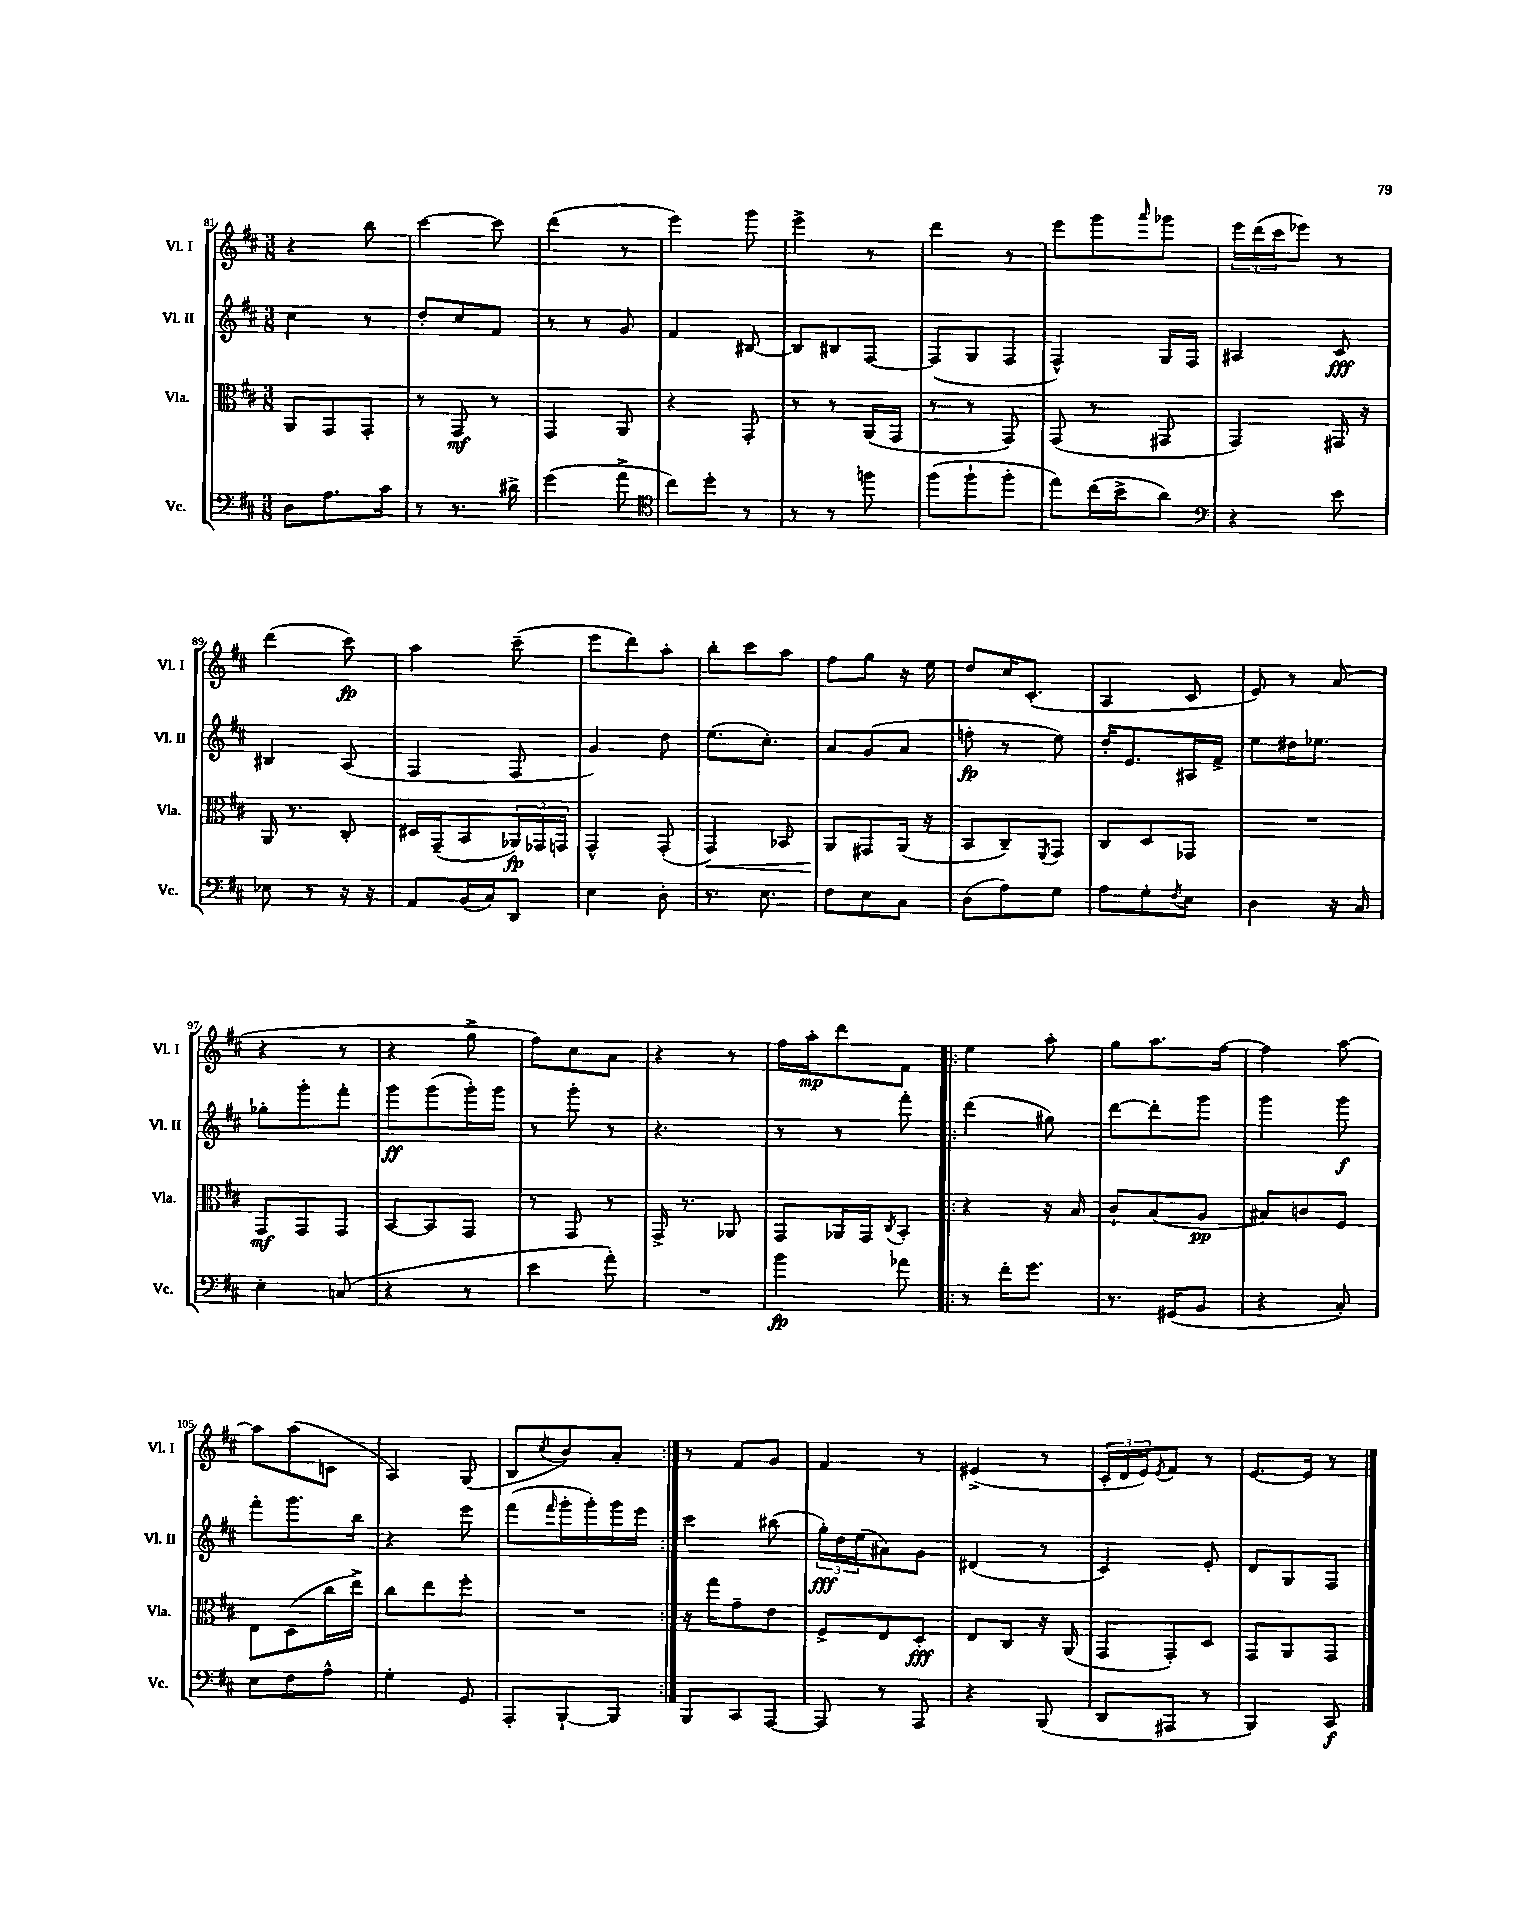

**kern	**kern	**kern	**kern
*staff4	*staff3	*staff2	*staff1
*clefF4	*clefC3	*clefG2	*clefG2
*k[f#c#]	*k[f#c#]	*k[f#c#]	*k[f#c#]
*M3/8	*M3/8	*M3/8	*M3/8
8D	8AA	4cc#	4r
8.A	8GG	.	.
.	8GG'	8r	8bb
16c#	.	.	.
=	=	=	=
8r	8r	8dd'	[4ccc#
8.r	8GG	8cc#	.
.	8r	8f#	8ccc#]
16d#^	.	.	.
=	=	=	=
(4g	4GG	8r	(4ddd
.	.	8r	.
8a^	8AA	8g	8r
=	=	=	=
*clefC4	*	*	*
8cc#)	4r	4f#	4eee)
8dd'	.	.	.
8r	8GG'	[8B#	8ggg
=	=	=	=
8r	8r	8B#]	4eee^
8r	8r	8B#	.
8ff	(16AA	[8F#	8r
.	16GG	.	.
=	=	=	=
(8ff#	8r	(8F#]	4ddd
8ff#`	8r	8G	.
8ff#'	8GG)	8F#	8r
=	=	=	=
8ee)	(8GG	4F#^^)	8eee
(16cc#	8r	.	8ggg
16b^	.	.	.
.	.	.	16qqaaa
8a)	8GG#	16G	8ggg-
.	.	16F#	.
=	=	=	=
*clefF4	*	*	*
4r	4GG)	4A#	24eee
.	.	.	(24ddd
.	.	.	24ccc#
.	.	.	8eee-)
8e	16GG#	8c#	8r
.	16r	.	.
=	=	=	=
8E-	16AA	4B#	(4ddd
.	8.r	.	.
8r	.	.	.
16r	8C#'	(8A	8ccc#)
16r	.	.	.
=	=	=	=
8AA	16D#	4F#	4aa
.	(16GG~	.	.
(16BB	8BB	.	.
16C#)	.	.	.
8DD	24AA-)	8F#	(8ccc#~
.	24GG-	.	.
.	24GG	.	.
=	=	=	=
4E	4GG^^	4g)	8eee
.	.	.	8ddd)
8D'	(8GG'	8dd	8aa'
=	=	=	=
8.r	4GG)	(8.ee	8bb'
.	.	.	8ccc#
8.E	.	8.cc#')	.
.	8BB-	.	8aa
=	=	=	=
8F#	8AA	8a	8ff#
8E	8GG#	(8g	8gg
8C#	(16AA	8a	16r
.	16r	.	16ee
=	=	=	=
(8D	8BB	8ff'	8dd
8A)	8C#~)	8r	16cc#
.	.	.	(8.c#'
.	8qFF#	.	.
8G	8GG	8ee)	.
=	=	=	=
8A	8C#	16dd'	4A
.	.	8.e	.
8G'	8D	.	.
8qF#	.	.	.
8E	8GG-	16A#	8c#
.	.	16f#^	.
=	=	=	=
4D	4.r	8ee	8e)
.	.	16dd#	8r
.	.	8.ee-	.
16r	.	.	(8a
16C#	.	.	.
=	=	=	=
4E'	8GG	8gg-'	4r
.	8GG	8ggg'	.
(8C	8GG	8fff#'	8r
=	=	=	=
4r	[8BB	8ggg	4r
.	8BB]	(8ggg	.
8r	8GG	16ggg')	8gg^
.	.	16ggg	.
=	=	=	=
4e	8r	8r	8ff#)
.	8GG	8ggg'	8cc#
8a')	8r	8r	8a
=	=	=	=
4.r	16GG^	4.r	4r
.	8.r	.	.
.	8AA-	.	8r
=	=	=	=
4b	8GG	8r	16ff#
.	.	.	16aa'
.	16AA-	8r	8ddd
.	16GG	.	.
.	8qC#	.	.
8a-	8BB'	8fff#'	8f#
=!|:	=!|:	=!|:	=!|:
8r	4r	(4ddd	4ee
16f#'	.	.	.
8.g	.	.	.
.	16r	8gg#)	8aa'
.	16B	.	.
=	=	=	=
8.r	8c#`	[8ddd	8gg
.	(8B	8ddd']	8.aa
(16GG#	.	.	.
8BB	8A	8ggg	.
.	.	.	[16ff#
=	=	=	=
4r	8B#)	4ggg	4ff#]
.	8c	.	.
8C#')	8F#	8ggg	[8aa
=	=	=	=
8E	8E	8fff#'	8aa]
8F#	(8D	8.ggg	(8aa
8A^^	16cc#	.	8c
.	16ee^)	16bb	.
=	=	=	=
4G'	8cc#	4r	4A)
.	8ee	.	.
8GG	8ff#'	8eee	(8G
=	=	=	=
8AAA'	4.r	(8fff#	8B
.	.	16qqfff#	8qcc#
[8BBB`	.	16ggg'	8b)
.	.	16ggg')	.
8BBB]	.	16ggg	8a'
.	.	16eee	.
=:|!	=:|!	=:|!	=:|!
8BBB	16r	4ccc#	8r
.	16gg	.	.
8CC#	8g~	.	8f#
[8AAA	8e	(8bb#	8g
=	=	=	=
8AAA]	8F#^	24gg')	4f#
.	.	24dd	.
.	.	(24ee	.
8r	8E	8a#)	.
8AAA	8D'	8g	8r
=	=	=	=
4r	8E	(4d#	(4e#^
.	8C#	.	.
(8BBB	16r	8r	8r
.	(16AA	.	.
=	=	=	=
8DD	8GG	4c#)	24c#'
.	.	.	24d
.	.	.	24e)
.	.	.	8qe
8AAA#	8GG')	.	8f#
8r	8D	8e'	8r
=	=	=	=
4BBB)	8GG	8d	[8.e
.	8AA	8G	.
.	.	.	16e]
8CC#	8GG	8F#	8r
==	==	==	==
*-	*-	*-	*-
